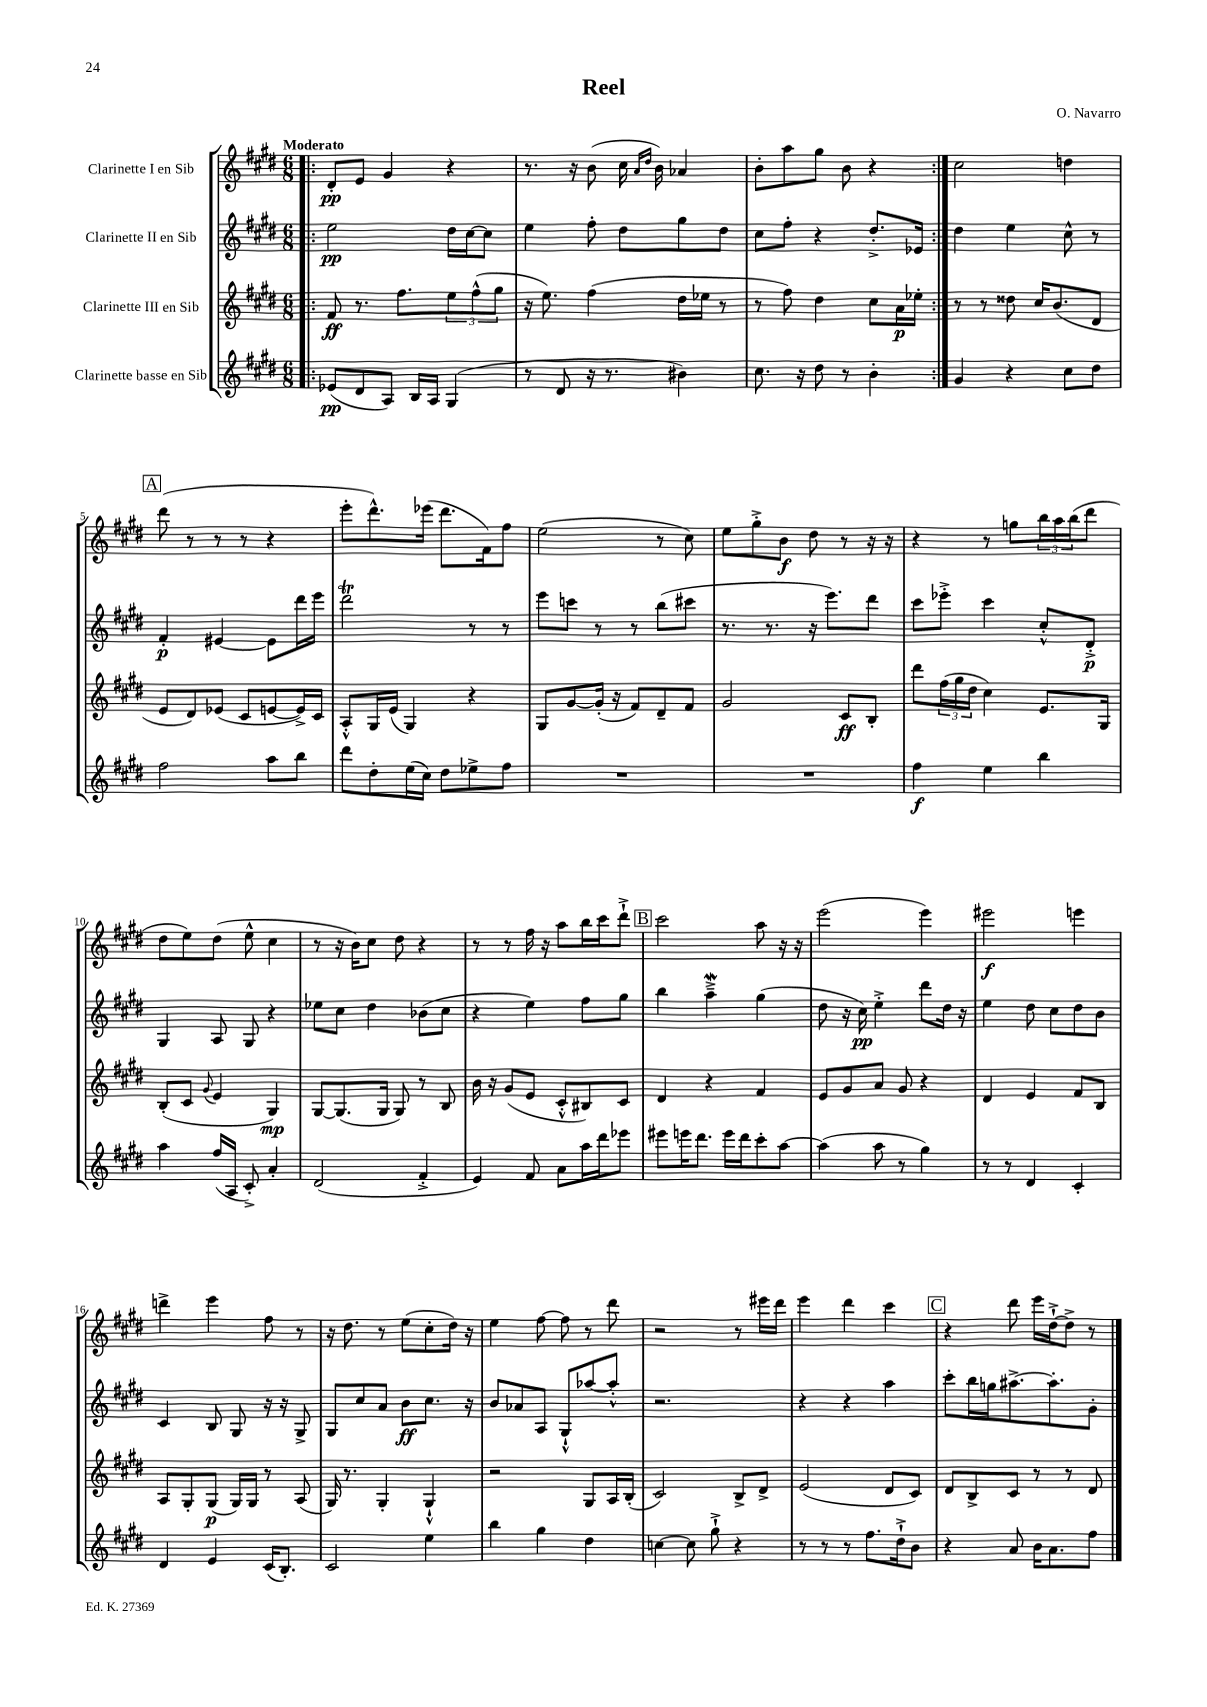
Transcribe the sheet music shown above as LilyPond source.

\header { title = "Reel" composer = "O. Navarro" }
<<
\new StaffGroup <<
\new Staff = "s0" \with { instrumentName = "Clarinette I en Sib" } {
    \clef treble \key e \major \numericTimeSignature \time 6/8 \tempo "Moderato"
    \repeat volta 2 { \bar ".|:" dis'8-.\pp e'8 gis'4 r4 |
    r8. r16 b'8( cis''16 \grace { a'16 dis''16 } b'16) aes'4 |
    b'8-. a''8 gis''8 b'8 r4 | }
    cis''2 d''4 |
    \mark \markup { \box "A" } dis'''8( r8 r8 r8 r4 |
    e'''8-. dis'''8.-^) ees'''16( dis'''8. fis'16) fis''8 |
    e''2( r8 cis''8) |
    e''8 gis''8-.-> b'8\f dis''8 r8 r16 r16 |
    r4 r8 g''8 \tuplet 3/2 { b''16 a''16 b''16( } dis'''8 |
    dis''8 e''8) dis''8( e''8-^ cis''4 |
    r8 r16 b'16) cis''8 dis''8 r4 |
    r8 r8 fis''16 r16 a''8 b''16 cis'''16 dis'''8-!-> |
    \mark \markup { \box "B" } cis'''2 a''8 r16 r16 |
    e'''2( e'''4) |
    eis'''2\f e'''4 |
    d'''4-> e'''4 fis''8 r8 |
    r16 dis''8. r8 e''8( cis''8-. dis''16) r16 |
    e''4 fis''8~ fis''8 r8 dis'''8 |
    r2 r8 eis'''16 dis'''16 |
    e'''4 dis'''4 cis'''4 |
    \mark \markup { \box "C" } r4 dis'''8 e'''16 dis''16~-!-> dis''8-> r8 \bar "|." |
}
\new Staff = "s1" \with { instrumentName = "Clarinette II en Sib" } {
    \clef treble \key e \major \numericTimeSignature \time 6/8
    \repeat volta 2 { \bar ".|:" e''2\pp dis''16 cis''16~ cis''8 |
    e''4 fis''8-. dis''8 gis''8 dis''8 |
    cis''8 fis''8-. r4 dis''8.-.-> ees'16 | }
    dis''4 e''4 cis''8-^ r8 |
    \mark \markup { \box "A" } fis'4-.\p eis'4~ eis'8 dis'''16 e'''16 |
    dis'''2\trill r8 r8 |
    e'''8 c'''8 r8 r8 b''8( cis'''8 |
    r8. r8. r16 e'''8.) dis'''8 |
    cis'''8 ees'''8-.-> cis'''4 cis''8-.-^ dis'8-.->\p |
    gis4 a8 gis8 r4 |
    ees''8 cis''8 dis''4 bes'8( cis''8 |
    r4 e''4) fis''8 gis''8 |
    \mark \markup { \box "B" } b''4 a''4--->\mordent gis''4( |
    dis''8 r16 cis''16\pp) e''4-.-> dis'''8 dis''16 r16 |
    e''4 dis''8 cis''8 dis''8 b'8 |
    cis'4 b8 gis8 r16 r16 gis8-> |
    gis8 cis''8 a'8 b'8\ff cis''8. r16 |
    b'8 aes'8 a8 gis8-!-^ aes''8~ aes''8-.-^ |
    r2. |
    r4 r4 a''4 |
    \mark \markup { \box "C" } cis'''8-. b''16 g''16 ais''8.~-> ais''8.-. gis'8-. \bar "|." |
}
\new Staff = "s2" \with { instrumentName = "Clarinette III en Sib" } {
    \clef treble \key e \major \numericTimeSignature \time 6/8
    \repeat volta 2 { \bar ".|:" fis'8\ff r8. fis''8. \tuplet 3/2 { e''8 fis''8-^( gis''8 } |
    r16 e''8.) fis''4( dis''16 ees''16 r8 |
    r8 fis''8) dis''4 cis''8 a'16\p ees''16-. | }
    r8 r8 disis''8 cis''16 b'8.( dis'8 |
    \mark \markup { \box "A" } e'8 dis'8) ees'8( cis'8 e'8~ e'16->) cis'16 |
    a8-.-^ gis16 e'16( gis4) r4 |
    gis8 gis'8~ gis'16-.( r16 fis'8) dis'8-- fis'8 |
    gis'2 cis'8\ff b8-. |
    dis'''8 \tuplet 3/2 { fis''16( gis''16 dis''16 } cis''4) e'8. gis16 |
    b8-.( cis'8 \appoggiatura { gis'8 } e'4 gis4\mp) |
    gis8~ gis8.( gis16 gis8) r8 b8 |
    b'16 r16 gis'8( e'8 cis'8-.-^ bis8) cis'8 |
    \mark \markup { \box "B" } dis'4 r4 fis'4 |
    e'8 gis'8 a'8 gis'8 r4 |
    dis'4 e'4 fis'8 b8 |
    a8 gis8-. gis8\p( gis16) gis16 r8 a8( |
    gis16) r8. gis4-. gis4-!-^ |
    r2 gis8 a16 b16-.( |
    cis'2) b8-> dis'8-> |
    e'2( dis'8 cis'8) |
    \mark \markup { \box "C" } dis'8 b8-> cis'8 r8 r8 dis'8 \bar "|." |
}
\new Staff = "s3" \with { instrumentName = "Clarinette basse en Sib" } {
    \clef treble \key e \major \numericTimeSignature \time 6/8
    \repeat volta 2 { \bar ".|:" ees'8\pp( dis'8 a8) b16 a16 gis4( |
    r8 dis'8 r16 r8. bis'4) |
    cis''8. r16 dis''8 r8 b'4-. | }
    gis'4 r4 cis''8 dis''8 |
    \mark \markup { \box "A" } fis''2 a''8 b''8 |
    dis'''8 dis''8-. e''16( cis''16) dis''8 ees''8-> fis''8 |
    R2. |
    R2. |
    fis''4\f e''4 b''4 |
    a''4 fis''16( a16 cis'8-.->) a'4-. |
    dis'2( fis'4-.-> |
    e'4) fis'8 a'8 a''16 dis'''16 ees'''8 |
    \mark \markup { \box "B" } eis'''8 e'''16 dis'''8. e'''16 dis'''16 cis'''8-. a''8~ |
    a''4( a''8 r8 gis''4) |
    r8 r8 dis'4 cis'4-. |
    dis'4 e'4 cis'16( b8.-.) |
    cis'2 e''4 |
    b''4 gis''4 dis''4 |
    c''4~ c''8 gis''8-!-> r4 |
    r8 r8 r8 fis''8. dis''16-!-> b'8 |
    \mark \markup { \box "C" } r4 a'8 b'16 a'8. fis''8 \bar "|." |
}
>>
>>
